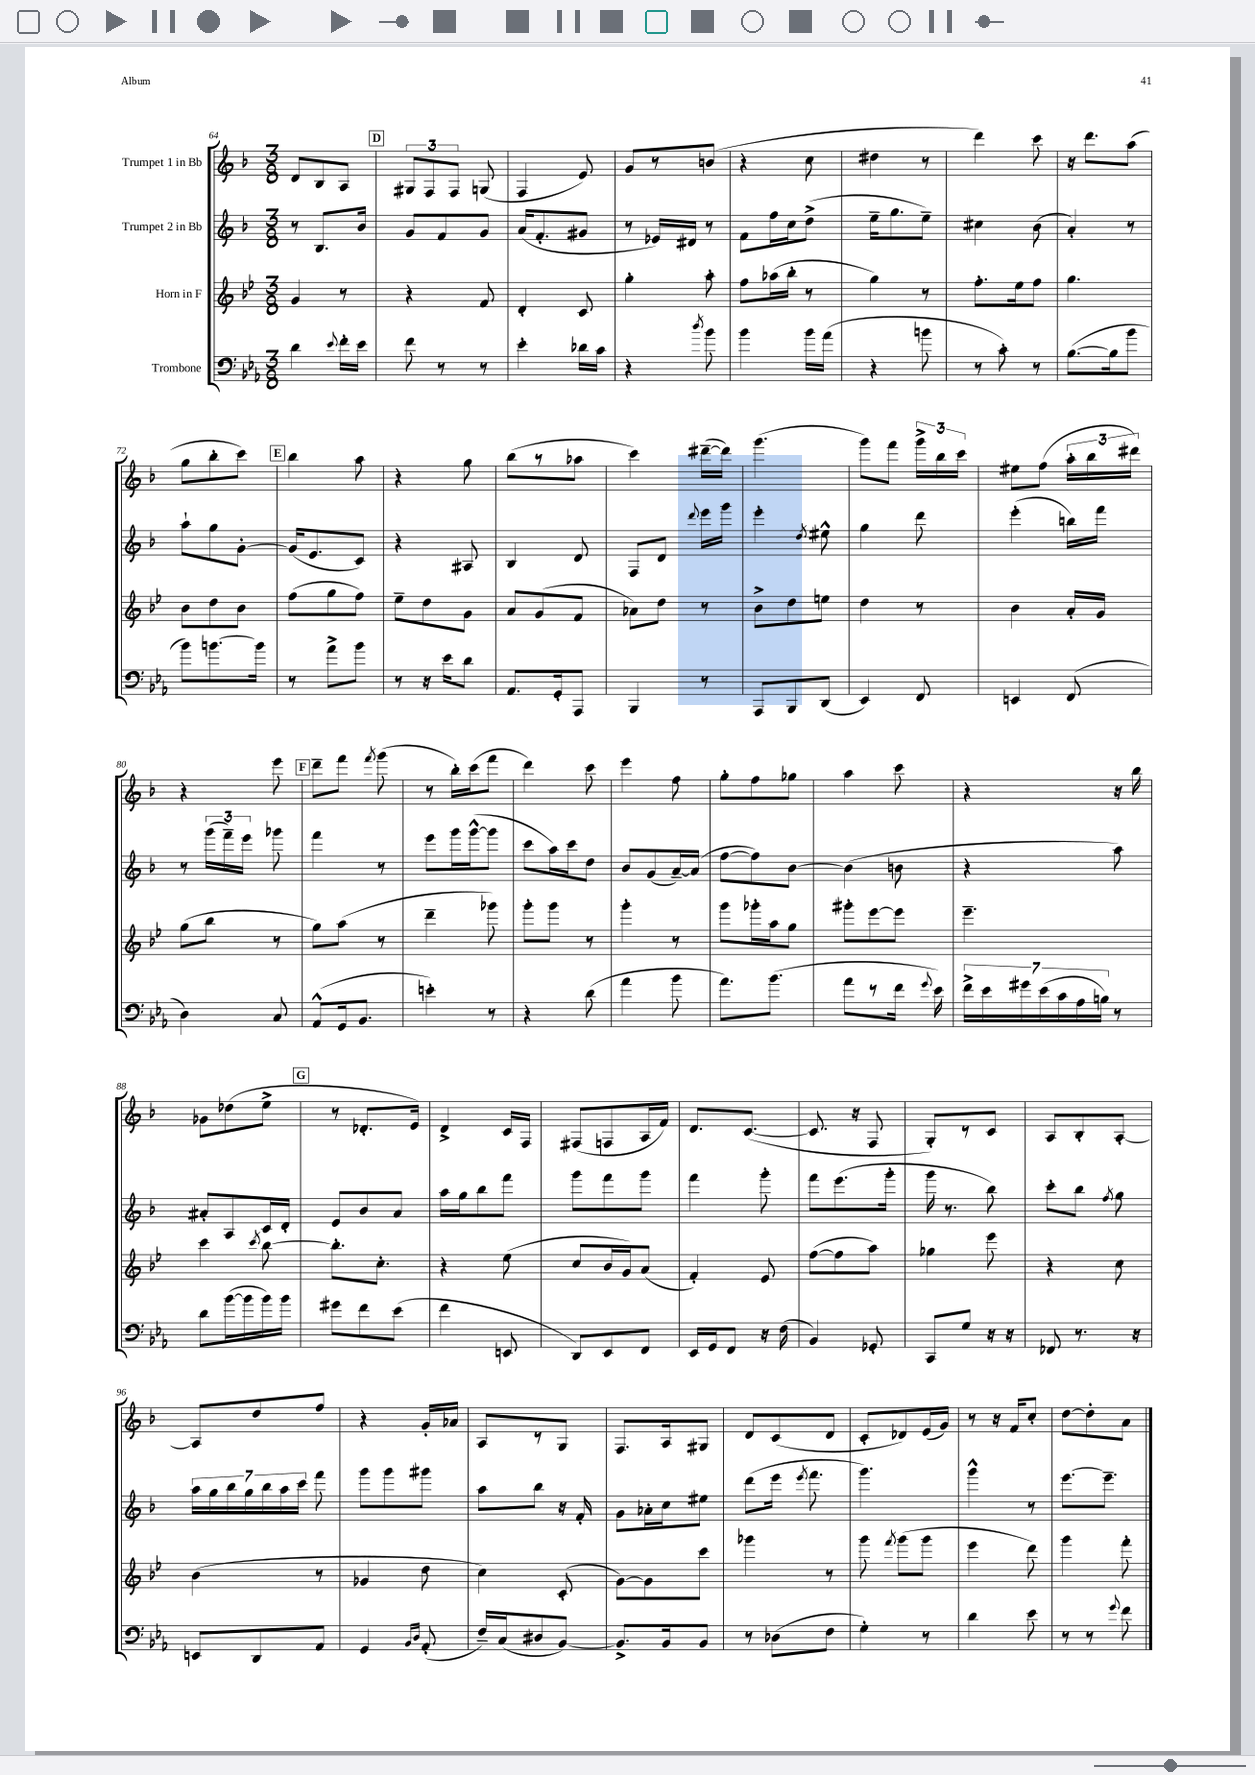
<<
\new StaffGroup <<
\new Staff = "s0" \with { instrumentName = "Trumpet 1 in Bb" } {
    \clef treble \key f \major \numericTimeSignature \time 3/8
    \autoBeamOff d'8[ bes8 a8] |
    \mark \markup { \box "D" } \tuplet 3/2 { gis8[ f8 f8] } g8( |
    f4 e'8) |
    g'8[ r8 b'8]( |
    r4 c''8 |
    dis''4 r8 |
    d'''4) c'''8 |
    r16 d'''8.[ a''8]( |
    g''8[ bes''8-. c'''8]) |
    \mark \markup { \box "E" } bes''4 a''8 |
    r4 g''8 |
    bes''8[( r8 aes''8] |
    c'''4) dis'''16[~--( dis'''16]) |
    g'''4.( |
    g'''8[) f'''8] \tuplet 3/2 { g'''16[-> bes''16 c'''16] } |
    eis''8[ f''8]( \tuplet 3/2 { a''16[-. bes''16 dis'''16]) } |
    r4 e'''8 |
    \mark \markup { \box "F" } d'''8[-- f'''8] \acciaccatura { f'''8 } g'''8( |
    r8 bes''16[-.) c'''16( f'''8] |
    d'''4) c'''8 |
    e'''4 f''8 |
    g''8[-. f''8 ges''8] |
    a''4 c'''8 |
    r4 r16 bes''16 |
    ges'8[ des''8( e''8]-> |
    \mark \markup { \box "G" } r8 des'8.[-. e'16]) |
    d'4-> c'16[ f16] |
    fis8[( f8 a16 f'16]) |
    d'8.[ c'8.]~( |
    c'8. r16 f8 |
    g8[-.) r8 c'8] |
    a8[ bes8-. a8]~-. |
    a8[ d''8 f''8] |
    r4 g'16[-. aes'16] |
    a8[ r8 g8] |
    f8.[ a16 gis8] |
    d'8[ c'8( d'8] |
    c'8[-. des'8) e'16( g'16]) |
    r8 r16 f'16[ c''8]-. |
    d''8[~ d''8-. a'8] \bar "|." |
}
\new Staff = "s1" \with { instrumentName = "Trumpet 2 in Bb" } {
    \clef treble \key f \major \numericTimeSignature \time 3/8
    \autoBeamOff r8 bes8.[ bes'16] |
    \mark \markup { \box "D" } g'8[ f'8 g'8] |
    a'16[( f'8.-. gis'8] |
    r8 ees'16[) dis'16] r8 |
    f'8[ f''16 c''16 d''8]->( |
    e''16[-- g''8. e''8]--) |
    cis''4 bes'8( |
    a'4-.) r8 |
    a''8[-! g''8 g'8]~-. |
    \mark \markup { \box "E" } g'16[( e'8. c'8]) |
    r4 ais8 |
    bes4 d'8 |
    f8[ d'8] \appoggiatura { d'''8 } e'''16[ g'''16] |
    e'''4-. \acciaccatura { d''8 } eis''8-^ |
    g''4 d'''8 |
    e'''4-.( b''16[) f'''16] |
    r8 \tuplet 3/2 { g'''16[( f'''16--) e'''16] } ges'''8 |
    \mark \markup { \box "F" } f'''4 r8 |
    e'''8[ g'''16 g'''16~-^( g'''8] |
    c'''8[ a''16) c'''16 d''8] |
    bes'8[ g'8( a'16~--) a'16]( |
    f''8[~ f''8) bes'8]~ |
    bes'4( b'8 |
    r4 a''8) |
    ais'8[-. a8 c'16 d'16]-. |
    \mark \markup { \box "G" } e'8[ bes'8 a'8] |
    a''16[ g''16 bes''8 f'''8] |
    g'''8[ f'''8 g'''8] |
    f'''4 g'''8-. |
    f'''8[ e'''8.( g'''16]-. |
    g'''16 r8. bes''8) |
    c'''8[-. bes''8] \acciaccatura { f''8 } g''8 |
    \tuplet 7/4 { a''16[ g''16 bes''16 g''16 bes''16 a''16 c'''16] } f'''8 |
    g'''8[ g'''8 gis'''8] |
    a''8[ bes''8] r16 f'16-. |
    g'8[ aes'16-. c''16 eis''8] |
    d'''8[( e'''16] \acciaccatura { e'''8 } f'''8. |
    g'''4.) |
    g'''4-^ r8 |
    e'''8.[~ e'''8.]-- \bar "|." |
}
\new Staff = "s2" \with { instrumentName = "Horn in F" } {
    \clef treble \key bes \major \numericTimeSignature \time 3/8
    \autoBeamOff g'4 r8 |
    \mark \markup { \box "D" } r4 f'8 |
    d'4-. c'8 |
    g''4-. a''8-. |
    f''8[ aes''16( bes''16]-. r8 |
    g''4) r8 |
    f''8.[-. ees''16 f''8] |
    g''4. |
    bes'8[ d''8 bes'8] |
    \mark \markup { \box "E" } f''8[( g''8 f''8]) |
    ees''8[-- d''8 g'8] |
    a'8[ g'8( f'8] |
    aes'8[) d''8] r8 |
    bes'8[-> d''8 e''8] |
    d''4 r8 |
    bes'4 a'16[-. g'16] |
    g''8[( bes''8] r8 |
    \mark \markup { \box "F" } g''8[) a''8]( r8 |
    d'''4-- ges'''8) |
    g'''8[-. g'''8] r8 |
    g'''4-. r8 |
    g'''8[ ges'''16-. a''16 g''8] |
    gis'''8[-. ees'''8~ ees'''8] |
    ees'''4.-- |
    c'''4 \acciaccatura { c'''8 } bes''8~ |
    \mark \markup { \box "G" } bes''8.[-. c''8.]-. |
    r4 ees''8( |
    c''8[ bes'16 g'16) a'8]( |
    f'4-.) ees'8 |
    f''8[~( f''8 a''8]) |
    ges''4 ees'''8 |
    r4 c''8 |
    bes'4( r8 |
    ges'4 d''8 |
    c''4) c'8-.( |
    g'8[~) g'8 c'''8] |
    ges'''4 r8 |
    g'''8 \acciaccatura { f'''8 } g'''8[( g'''8] |
    ees'''4 d'''8) |
    g'''4 f'''8-. \bar "|." |
}
\new Staff = "s3" \with { instrumentName = "Trombone" } {
    \clef bass \key ees \major \numericTimeSignature \time 3/8
    \autoBeamOff d'4 \appoggiatura { ees'8 } f'16[-. ees'16] |
    \mark \markup { \box "D" } f'8 r8 r8 |
    ees'4-. des'16[ c'16] |
    r4 \acciaccatura { d''8 } bes'8 |
    bes'4 bes'16[ aes'16]( |
    r4 b'8 |
    r8 c'8-.) r8 |
    bes8.[~( bes16 bes'8] |
    bes'8[) b'8.~ b'16] |
    \mark \markup { \box "E" } r8 aes'8[-> bes'8] |
    r8 r16 ees'16[ d'8] |
    aes,8.[ g,16-. aes,,8] |
    bes,,4 r8 |
    aes,,8[ bes,,8 d,8]( |
    ees,4) f,8 |
    e,4 f,8( |
    d4) c8 |
    \mark \markup { \box "F" } aes,8[-^( g,16 bes,8.] |
    e'4-.) r8 |
    r4 d'8( |
    aes'4 bes'8 |
    aes'8.[) bes'8.]( |
    aes'8[ r8 f'16] \appoggiatura { g'8 } ees'16) |
    \tuplet 7/4 { f'16[-> ees'16 gis'16 ees'16( c'16 aes16 b16]) } r8 |
    d'8[ bes'16~( bes'16 bes'16) bes'16] |
    \mark \markup { \box "G" } gis'8[ f'8 ees'8]( |
    f'4 e,8 |
    d,8[) ees,8 f,8] |
    ees,16[ g,16 f,8] r16 f16( |
    bes,4) ges,8-. |
    c,8[ g8] r16 r16 |
    fes,8 r8. r16 |
    e,8[ d,8 aes,8] |
    g,4 \grace { bes,16[ d16] } aes,8-.( |
    f16[--) c16( dis8 bes,8]~) |
    bes,8.[-> bes,16 bes,8] |
    r8 des8[( f8] |
    g4-.) r8 |
    d'4 ees'8 |
    r8 r8 \appoggiatura { g'8 } f'8 \bar "|." |
}
>>
>>
\layout { \context { \Score currentBarNumber = #64 } }
